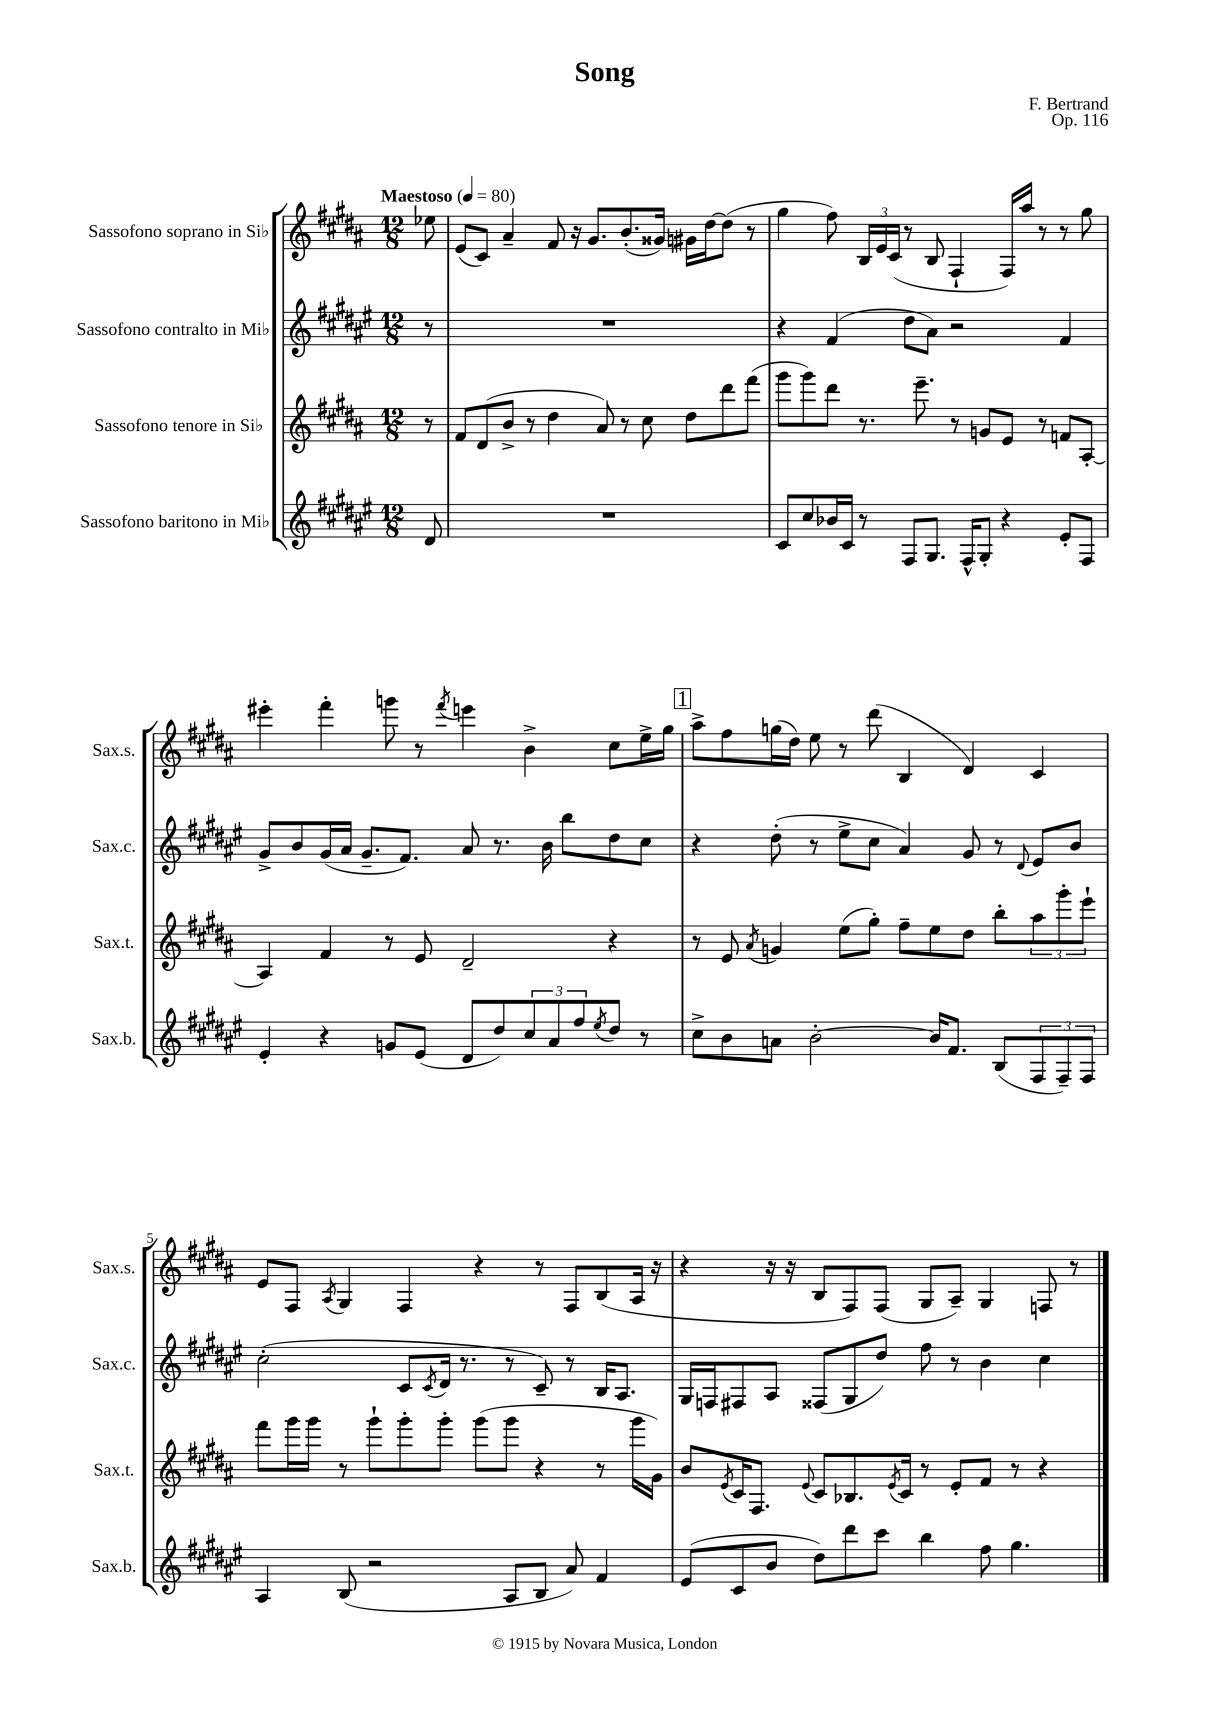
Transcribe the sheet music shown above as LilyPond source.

\header { title = "Song" composer = "F. Bertrand" opus = "Op. 116" }
<<
\new StaffGroup <<
\new Staff = "s0" \with { instrumentName = "Sassofono soprano in Sib" shortInstrumentName = "Sax.s." } {
    \clef treble \key b \major \numericTimeSignature \time 12/8 \partial 8 \tempo "Maestoso" 4 = 80
    ees''8 |
    e'8( cis'8) ais'4-- fis'8 r16 gis'8. b'8.-.( gisis'16) gis'16 dis''16~ dis''8( r8 |
    gis''4 fis''8) \tuplet 3/2 { b16 e'16 cis'16( } r8 b8 fis4-! fis16) ais''16 r8 r8 gis''8 |
    eis'''4-. fis'''4-. g'''8 r8 \acciaccatura { fis'''8 } e'''4 b'4-> cis''8 e''16-> gis''16 |
    \mark \markup { \box "1" } ais''8-> fis''8 g''16( dis''16) e''8 r8 dis'''8( b4 dis'4) cis'4 |
    e'8 fis8 \acciaccatura { ais8 } gis4 fis4 r4 r8 fis8 b8( ais16 r16 |
    r4 r16 r16 b8 fis8) fis8( gis8 ais8--) gis4 f8 r8 \bar "|." |
}
\new Staff = "s1" \with { instrumentName = "Sassofono contralto in Mib" shortInstrumentName = "Sax.c." } {
    \clef treble \key fis \major \numericTimeSignature \time 12/8 \partial 8
    r8 |
    R1. |
    r4 fis'4( dis''8 ais'8) r2 fis'4 |
    gis'8-> b'8 gis'16( ais'16 gis'8.-- fis'8.) ais'8 r8. b'16 b''8 dis''8 cis''8 |
    \mark \markup { \box "1" } r4 dis''8-.( r8 eis''8-> cis''8 ais'4) gis'8 r8 \appoggiatura { dis'8 } eis'8 b'8 |
    cis''2-.( cis'8 \acciaccatura { cis'8 } dis'16 r8. r8 cis'8--) r8 b16 ais8. |
    gis16 f16 fis8 ais8 fisis8( gis8 dis''8) fis''8 r8 b'4 cis''4 \bar "|." |
}
\new Staff = "s2" \with { instrumentName = "Sassofono tenore in Sib" shortInstrumentName = "Sax.t." } {
    \clef treble \key b \major \numericTimeSignature \time 12/8 \partial 8
    r8 |
    fis'8 dis'8( b'8-> r8 dis''4 ais'8) r8 cis''8 dis''8 dis'''8 fis'''8( |
    gis'''8 gis'''8) dis'''8 r8. e'''8.-- r8 g'8 e'8 r8 f'8 ais8~-. |
    ais4 fis'4 r8 e'8 dis'2-- r4 |
    \mark \markup { \box "1" } r8 e'8 \acciaccatura { ais'8 } g'4 e''8( gis''8-.) fis''8-- e''8 dis''8 b''8-. \tuplet 3/2 { ais''8 gis'''8-. e'''8-! } |
    fis'''8 gis'''16 gis'''16 r8 gis'''8-! gis'''8-. gis'''8-. gis'''8( gis'''8 r4 r8 gis'''16 gis'16) |
    b'8 \acciaccatura { e'8 } cis'16 fis8. \appoggiatura { e'8 } cis'8 bes8. \acciaccatura { e'8 } cis'16 r8 e'8-. fis'8 r8 r4 \bar "|." |
}
\new Staff = "s3" \with { instrumentName = "Sassofono baritono in Mib" shortInstrumentName = "Sax.b." } {
    \clef treble \key fis \major \numericTimeSignature \time 12/8 \partial 8
    dis'8 |
    R1. |
    cis'8 cis''8 bes'16 cis'16 r8 fis8 gis8. fis16-^ gis8-. r4 eis'8-. fis8 |
    eis'4-. r4 g'8 eis'8( dis'8 dis''8) \tuplet 3/2 { cis''8 ais'8 fis''8 } \acciaccatura { eis''8 } dis''8 r8 |
    \mark \markup { \box "1" } cis''8-> b'8 a'8 b'2~-. b'16 fis'8. b8( \tuplet 3/2 { fis8 fis8--) fis8 } |
    ais4 b8( r2 ais8 b8 ais'8) fis'4 |
    eis'8( cis'8 b'8 dis''8) dis'''8 cis'''8 b''4 fis''8 gis''4. \bar "|." |
}
>>
>>
\layout { \context { \Score \override BarNumber.break-visibility = ##(#f #t #t) barNumberVisibility = #(every-nth-bar-number-visible 5) } }
